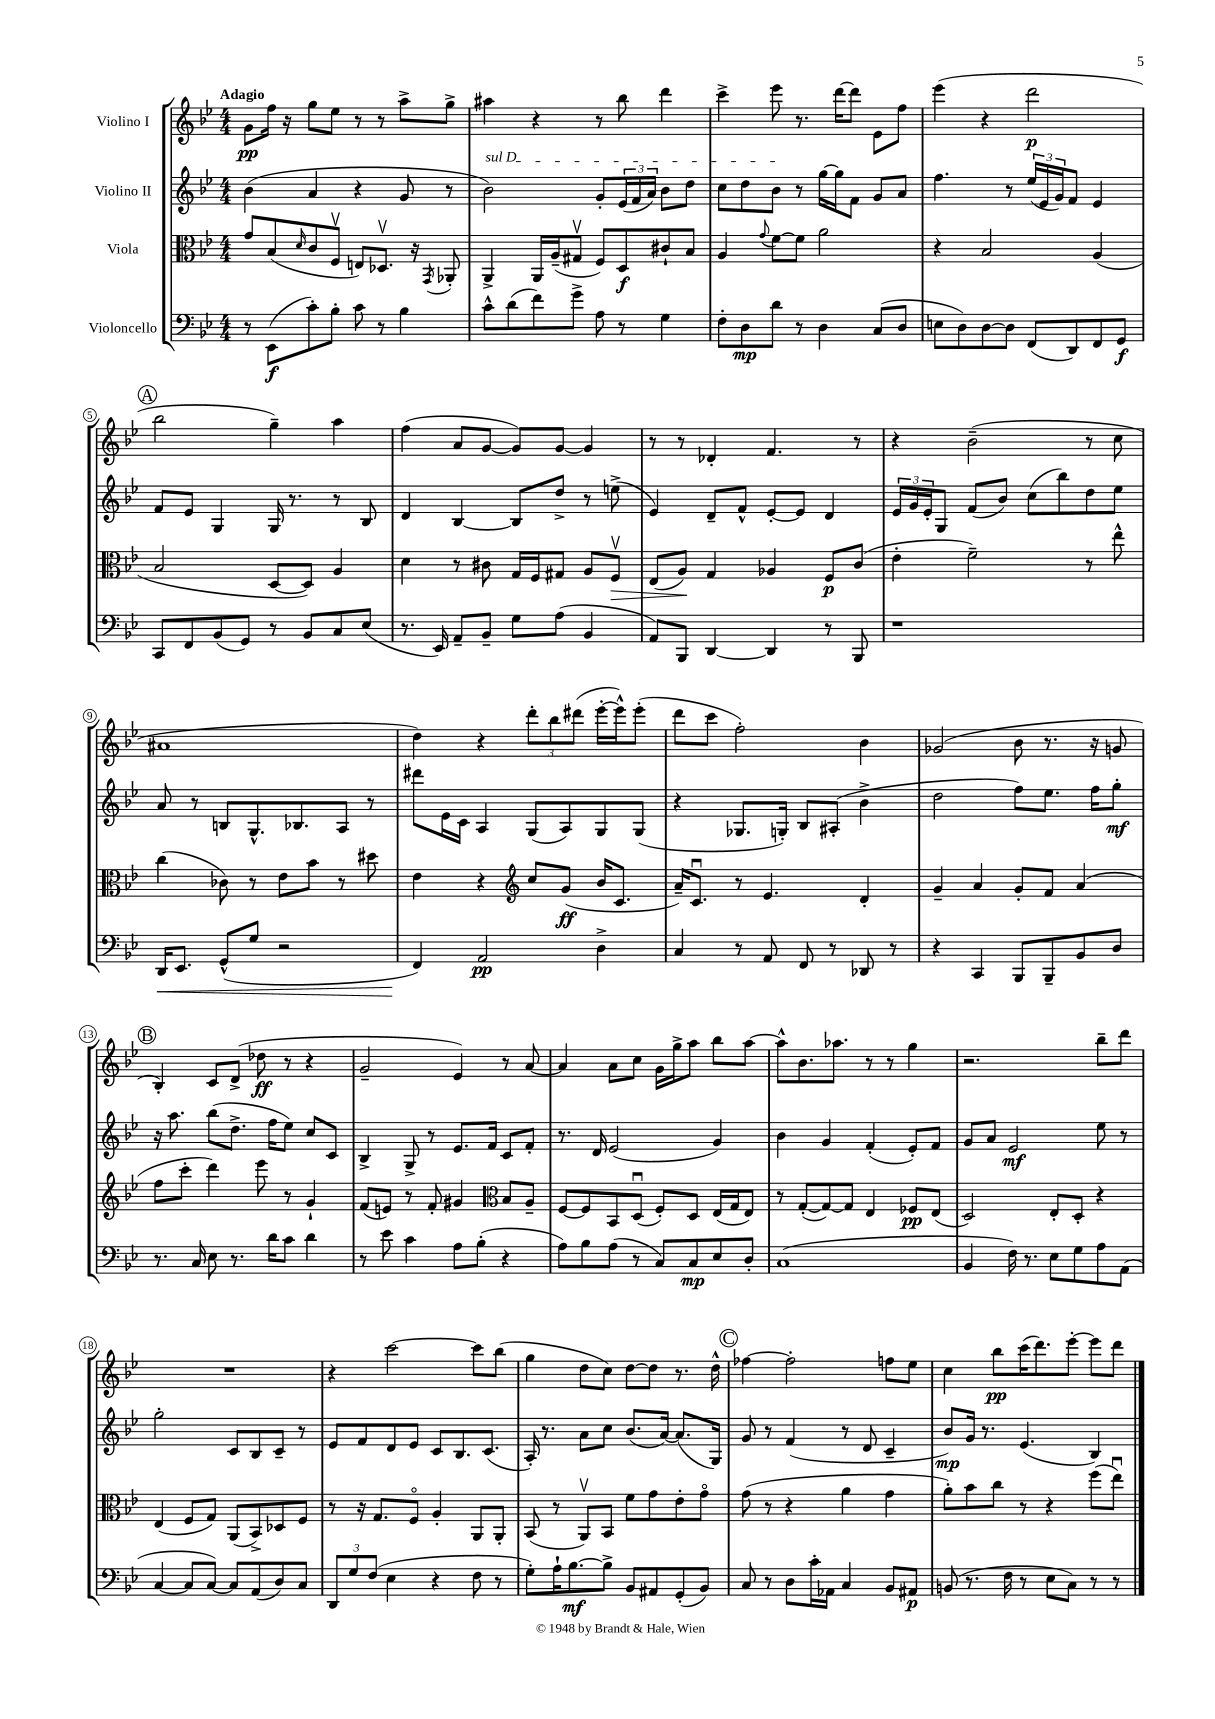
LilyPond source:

<<
\new StaffGroup <<
\new Staff = "s0" \with { instrumentName = "Violino I" } {
    \clef treble \key bes \major \numericTimeSignature \time 4/4 \tempo "Adagio"
    g'8\pp f''16 r16 g''8 ees''8 r8 r8 a''8-> g''8-> |
    ais''4 r4 r8 bes''8 d'''4 |
    c'''4-> ees'''8 r8. d'''16~ d'''8 ees'8 f''8 |
    ees'''4( r4 d'''2\p |
    \mark \markup { \circle "A" } bes''2 g''4--) a''4 |
    f''4( a'8 g'8~ g'8) g'8~ g'4 |
    r8 r8 des'4-. f'4. r8 |
    r4 bes'2--( r8 c''8 |
    ais'1 |
    d''4) r4 \tuplet 3/2 { d'''8-. bes''8 dis'''8( } ees'''16~-. ees'''16-^) ees'''8-.( |
    d'''8 c'''8 f''2-.) bes'4 |
    ges'2( bes'8 r8. r16 g'8 |
    \mark \markup { \circle "B" } bes4-.) c'8 d'8->( des''8\ff r8 r4 |
    g'2-- ees'4) r8 a'8~ |
    a'4 a'8 c''8 g'16 g''16-> a''8 bes''8 a''8~ |
    a''8-^ bes'8. aes''8. r8 r8 g''4 |
    r2. bes''8-- d'''8 |
    R1 |
    r4 c'''2~ c'''8 bes''8( |
    g''4 d''8 c''8) d''8~ d''8 r8. d''16-^ |
    \mark \markup { \circle "C" } fes''4~ fes''2-. f''8 ees''8 |
    c''4 bes''8\pp c'''16( d'''8.) ees'''8~-. ees'''8 d'''8 \bar "|." |
}
\new Staff = "s1" \with { instrumentName = "Violino II" } {
    \clef treble \key bes \major \numericTimeSignature \time 4/4
    bes'4( a'4 r4 g'8 r8 |
    \once \override TextSpanner.bound-details.left.text = \markup { \italic "sul D" } bes'2\startTextSpan) g'8-. \tuplet 3/2 { ees'16( f'16 a'16) } bes'8 d''8 |
    c''8 d''8 bes'8\stopTextSpan r8 g''16~ g''16 f'8 g'8 a'8 |
    f''4. r8 \tuplet 3/2 { ees''16( ees'16 g'16) } f'8 ees'4 |
    \mark \markup { \circle "A" } f'8 ees'8 g4 g16 r8. r8 bes8 |
    d'4 bes4~ bes8 d''8-> r8 e''8->( |
    ees'4) d'8-- f'8-^ ees'8~-. ees'8 d'4 |
    \tuplet 3/2 { ees'16 g'16 ees'16-. } g8 f'8( bes'8) c''8( bes''8) d''8 ees''8 |
    a'8 r8 b8 g8.-^ bes8. a8 r8 |
    dis'''8 ees'16 c'16 a4 g8( a8) g8 g8( |
    r4 ges8. g16-.) bes8 ais8-.( bes'4-> |
    d''2 f''8) ees''8. f''16 g''8-.\mf |
    \mark \markup { \circle "B" } r16 a''8. bes''8( d''8.-> f''16 ees''8) c''8 c'8 |
    bes4-> g8-> r8 ees'8. f'16 c'8 f'8-. |
    r8. d'16 ees'2( g'4) |
    bes'4 g'4 f'4-.( ees'8-.) f'8 |
    g'8 a'8 ees'2\mf ees''8 r8 |
    g''2-. c'8 bes8 c'8-- r8 |
    ees'8 f'8 d'8 ees'8 c'8 bes8. c'8.( |
    a16-.) r8. a'8 c''8 bes'8.( a'16~) a'8.( g16) |
    \mark \markup { \circle "C" } g'8 r8 f'4( r8 d'8 c'4-- |
    bes'8\mp) g'16 r8. ees'4.( bes4) \bar "|." |
}
\new Staff = "s2" \with { instrumentName = "Viola" } {
    \clef alto \key bes \major \numericTimeSignature \time 4/4
    g'8 bes8( \grace { d'16 } c'8 f8\upbow e8) des8.\upbow r16 \acciaccatura { g,8 } aes,8-. |
    a,4-> a,16 a16--( gis8\upbow f8) d8\f cis'8-! bes8 |
    a4 \appoggiatura { g'8 } f'8~ f'8 a'2 |
    r4 bes2 a4( |
    \mark \markup { \circle "A" } bes2 d8~ d8) a4 |
    d'4 r8 cis'8 g16 f16 gis8 a8 f8\upbow\> |
    ees8( a8\!) g4 aes4 f8\p c'8( |
    ees'4-. f'2--) r8 ees''8-^ |
    c''4( ces'8) r8 ees'8 bes'8 r8 dis''8 |
    ees'4 r4 \clef treble c''8 g'8\ff( bes'16 c'8. |
    a'16--) c'8.\downbow r8 ees'4. d'4-. |
    g'4-- a'4 g'8-. f'8 a'4( |
    \mark \markup { \circle "B" } f''8 c'''8-. d'''4) ees'''8 r8 g'4-! |
    f'8( e'8) r8 f'8-. gis'4 \clef alto bes8 a8-- |
    f8~ f8 bes,8 d8\downbow( f8-.) d8 ees16( g16 ees8) |
    r8 g8~-.( g8~) g8 ees4 fes8\pp ees8( |
    d2) ees8-. d8-. r4 |
    ees4( f8 g8) a,8( bes,8->) des8 f8 |
    r8 r16 g8. f8\flageolet a4-. a,8 a,8-. |
    bes,8( r8 a,8\upbow) bes,8 f'8 g'8 ees'8-. g'8\flageolet |
    \mark \markup { \circle "C" } g'8( r8 r4 a'4 g'4 |
    a'8-.) bes'8 c''8 r8 r4 f''8( ees''8\downbow) \bar "|." |
}
\new Staff = "s3" \with { instrumentName = "Violoncello" } {
    \clef bass \key bes \major \numericTimeSignature \time 4/4
    r8 ees,8\f( c'8-.) bes8-. c'8 r8 bes4 |
    c'8-^ d'8( f'8) g'8-> a8 r8 g4 |
    f8-. d8\mp d'8 r8 d4 c8( d8 |
    e8 d8) d8~ d8 f,8( d,8) f,8 g,8\f |
    \mark \markup { \circle "A" } c,8 f,8 bes,8( g,8) r8 bes,8 c8 ees8( |
    r8. ees,16) a,8-- bes,8-- g8 a8( bes,4 |
    a,8) bes,,8 d,4~ d,4 r8 bes,,8 |
    r1 |
    d,16\< ees,8. g,8-^( g8 r2 |
    f,4\!) a,2\pp d4-> |
    c4 r8 a,8 f,8 r8 des,8 r8 |
    r4 c,4 bes,,8 bes,,8-- bes,8 d8 |
    \mark \markup { \circle "B" } r8. c16 ees8 r8. d'16 c'8 d'4 |
    r8 ees'8 c'4 a8 bes8-.( r4 |
    a8) bes8 a8( r8 c8) c8\mp ees8 d8-. |
    c1( |
    bes,4 f16) r8. ees8 g8 a8 a,8( |
    c4~ c8 c8~) c8 a,8( d8) c8 |
    \tuplet 3/2 { d,8 g8 f8( } ees4 r4 f8 r8 |
    g8-.) a16-! bes8.~\mf bes8-> bes,8 ais,8 g,8-.( bes,8) |
    \mark \markup { \circle "C" } c8 r8 d8 c'16-. aes,16 c4 bes,8 ais,8\p |
    b,8( r8. f16 r8 ees8 c8) r8 r8 \bar "|." |
}
>>
>>
\layout { \context { \Score \override BarNumber.stencil = #(make-stencil-circler 0.1 0.3 ly:text-interface::print) } }
